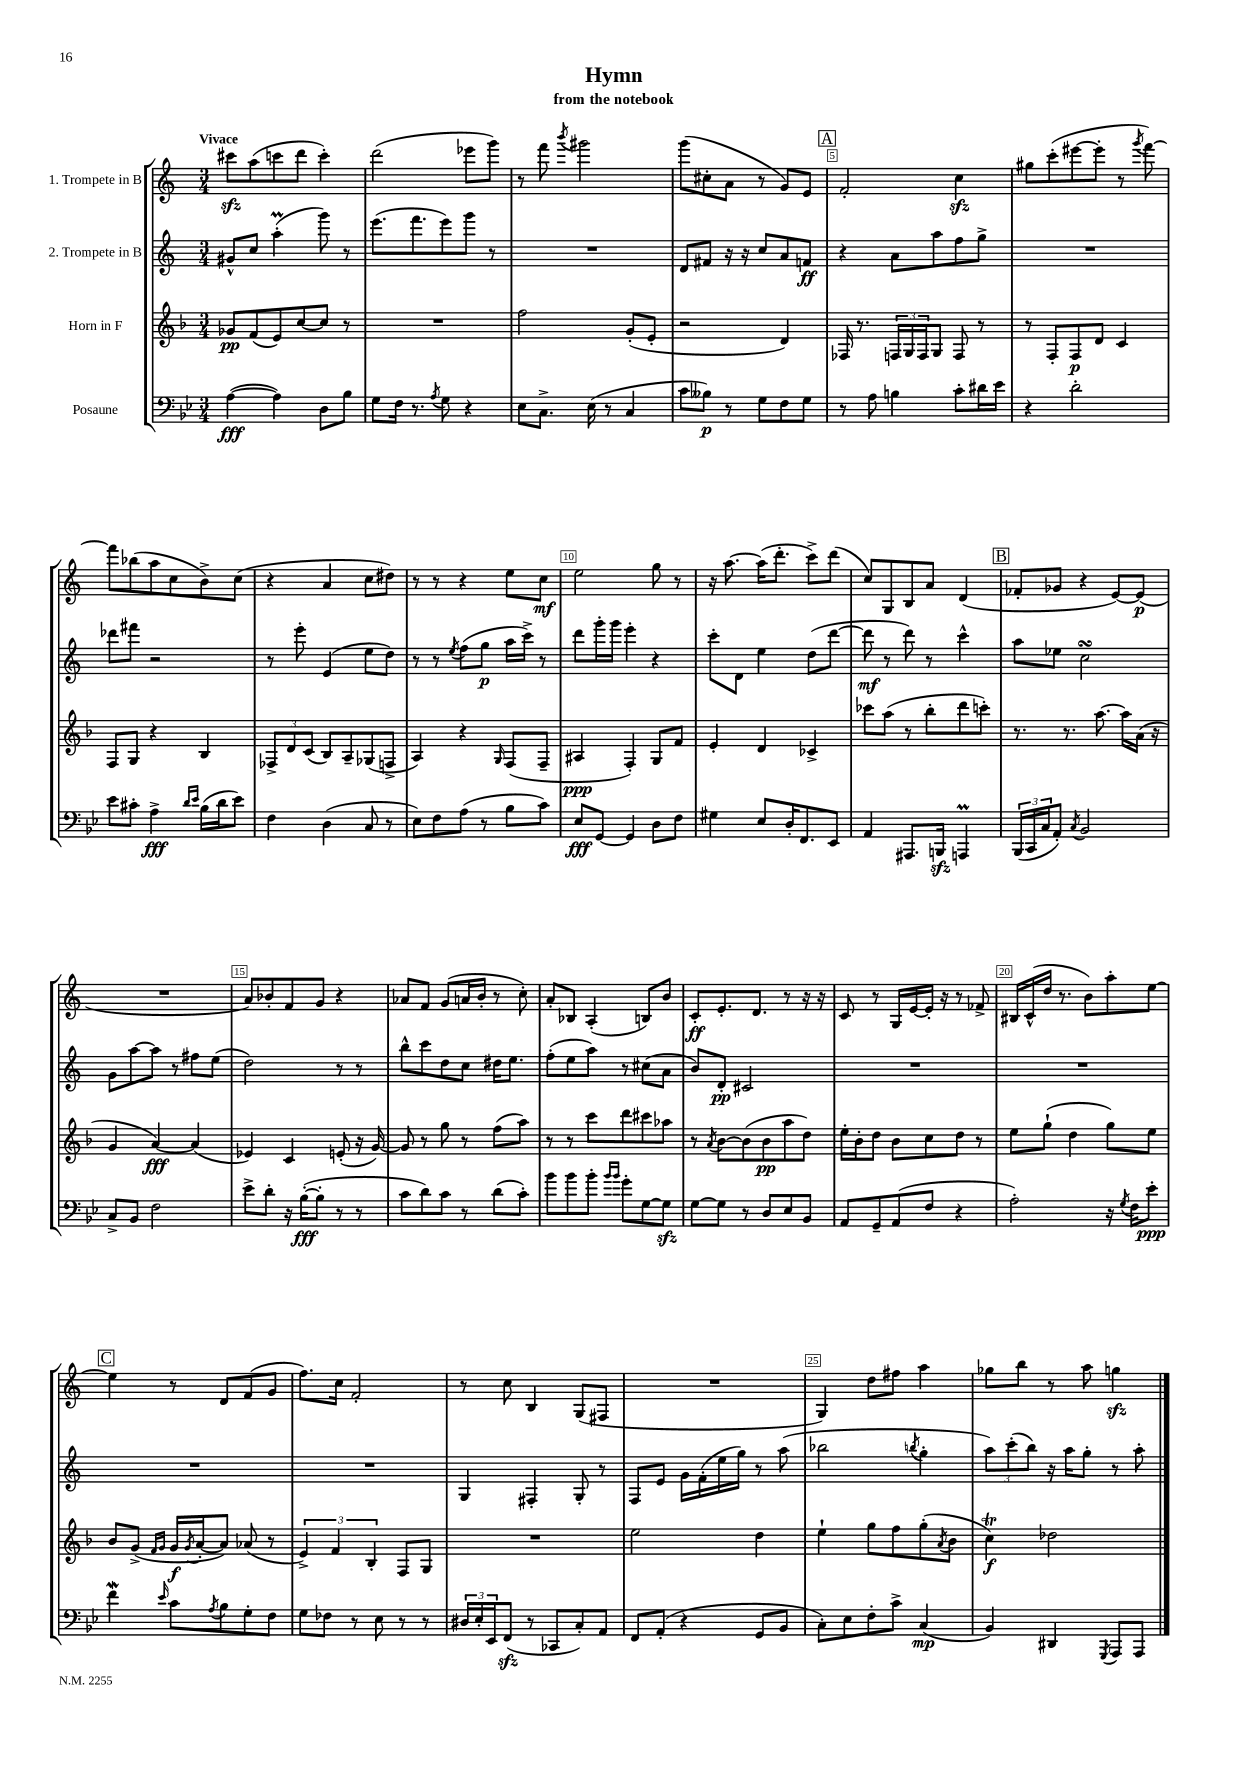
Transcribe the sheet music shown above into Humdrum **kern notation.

**kern	**kern	**kern	**kern
*staff4	*staff3	*staff2	*staff1
*clefF4	*clefG2	*clefG2	*clefG2
*k[b-e-]	*k[b-]	*k[]	*k[]
*M3/4	*M3/4	*M3/4	*M3/4
([4A\	8g-/L	8g#^^/L	8ccc#\L
.	(8f/	8cc/J	(8aa\
4A\])	8e/)	(4aa'\	8ccc\
.	[8cc/	.	8ddd\J
8D\L	8cc/]J	8ggg\)	4ccc'\)
8B-\J	8r	8r	.
=	=	=	=
8G\L	2.r	(8.eee\L	(2ddd\
16F\Jk	.	.	.
8.r	.	8.fff\	.
8qA/	.	.	.
8G\	.	8eee\)	.
4r	.	8ggg\J	8eee-\L
.	.	8r	8ggg\J)
=	=	=	=
8E-\L	2ff\	2.r	8r
8.C^\J	.	.	8fff\
.	.	.	8qbbb/
.	.	.	2ggg#\
(16E-\	.	.	.
8r	.	.	.
4C/	(8g'/L	.	.
.	8e'/J	.	.
=	=	=	=
8c\L	2r	8d/L	(8ggg\L
8B--\J)	.	8f#/J	8cc#'\
8r	.	16r	8a\J
.	.	16r	.
8G\L	.	8cc/L	8r
8F\	4d/)	8a/	8g/L)
8G\J	.	8f/J	8e/J
=	=	=	=
8r	16F-/	4r	2f'/
.	8.r	.	.
8A\	.	.	.
4B\	24F/LL	8a\L	.
.	24G/	.	.
.	24F/J	.	.
.	8G/J	8aa\	.
8c'\L	8F/	8ff\	4cc\
16d#\L	8r	8gg^\J	.
16e-\JJ	.	.	.
=	=	=	=
4r	8r	2.r	8gg#\L
.	8F'/L	.	(8ccc'\
2d'\	8F/	.	[8eee#\
.	8d/J	.	8eee#'\]J
.	4c/	.	8r
.	.	.	8qggg/
.	.	.	[8fff\)
=	=	=	=
8e-\L	8F/L	8ddd-\L	8fff\]L
8c#'\J	8G/J	8fff#\J	(8bb-\
4A^\	4r	2r	8aa\
.	.	.	8cc\
16qqd/LL	.	.	.
16qqe-/JJ	.	.	.
(16B-\LL	4B-/	.	8b^\)
16d\J	.	.	.
8e-\J)	.	.	(8cc\J
=	=	=	=
4F\	12F-^/L	8r	4r
.	12d/	.	.
.	.	8eee'\	.
.	(12c/J	.	.
(4D\	8B-/L)	(4e/	4a/
.	8A~/	.	.
8C/	(8G-/	8ee\L	8cc\L
8r	8F^/J	8dd\J)	8dd#\J)
=	=	=	=
8E-\L)	4A/)	8r	8r
8F\	.	8r	8r
.	.	8qee/	.
(8A\J	4r	(8ff\L	4r
8r	.	8gg\J	.
.	16qqG/	.	.
8B-\L	(8F/L	16aa\LL	8ee\L
.	.	16ccc^\JJ)	.
8c\J)	8F~/J	8r	8cc\J
=	=	=	=
8E-/L	4A#/	8ddd\L	2ee\
[8GG/J	.	16ggg'\L	.
.	.	16ggg\JJ	.
4GG/]	4F'/)	4eee'\	.
8D\L	8G/L	4r	8gg\
8F\J	8f/J	.	8r
=	=	=	=
4G#\	4e'/	8ccc'\L	16r
.	.	.	[8.aa\
.	.	8d\J	.
8E-/L	4d/	4ee\	(16aa\]LK
.	.	.	8.ddd'\J
16D'/K	.	.	.
8.FF/	.	.	.
.	4c-^/	(8dd\L	8ccc^\L)
8EE-/J	.	[8ddd\J	(8ddd\J
=	=	=	=
4AA/	8ccc-\L	8ddd\]	8cc/L)
.	(8aa\J	8r	8G/
8.AAA#/L	8r	8ddd\)	8B/
.	8bb-'\L	8r	8a/J
16BBB/Jk	.	.	.
4AAA/	8ddd\	4ccc^^\	(4d/
.	8ccc'\J)	.	.
=	=	=	=
(24BBB-/LL	8.r	8aa\L	8f-'/L
24CC/	.	.	.
24C/J	.	.	.
8AA'/J)	.	8ee-\J	8g-/J
.	8.r	.	.
8qC/	.	.	.
2BB-/	.	2cc\	4r
.	[8.aa\	.	.
.	.	.	[8e/L)
.	16aa\]LL	.	.
.	(16a\JJ	.	(8e/]J
.	16r	.	.
=	=	=	=
8C^/L	4g/	8g\L	2.r
8BB-/J	.	[8aa\	.
2F\	[4a/)	8aa\]J	.
.	.	8r	.
.	(4a/]	8ff#\L	.
.	.	(8ee\J	.
=	=	=	=
8e-^\L	4e-/)	2dd\)	8a/L)
8d'\J	.	.	8b-'/
16r	4c/	.	8f/
([16B-'\LK	.	.	.
8B-'\]J	.	.	8g/J
8r	(8e'/	8r	4r
8r	16r	8r	.
.	[16g/)	.	.
=	=	=	=
8c\L	8g/]	8bb^^\L	8a-/L
8d\)	8r	8ccc\	8f/J
8c\J	8gg\	8dd\	(8g/L
8r	8r	8cc\J	16a/L
.	.	.	16b'/JJ
(8d\L	(8ff\L	16dd#\LK	8r
.	.	8.ee\J	.
8c'\J)	8aa\J)	.	8cc'\)
=	=	=	=
8b-\L	8r	(8ff'\L	8a'/L
8b-\	8r	8ee\	8B-/J
8b-'\J	8ccc\L	8aa\J)	(4A'/
16qqb-/LL	.	.	.
16qqb-/JJ	.	.	.
8g'\L	8ddd\	8r	.
[8G\	8ccc#\	(8cc#\L	8B/L)
8G\]J	8aa-\J	8a\J	8b/J
=	=	=	=
[8G\L	8r	8b/L)	8c'/L
.	8qa/	.	.
8G\]J	[8b-\L	8d'/J	8.e'/
8r	(8b-\]	2c#/	.
.	.	.	8.d/J
8D/L	8b-\	.	.
8E-/	8aa\	.	8r
8BB-/J	8dd\J)	.	16r
.	.	.	16r
=	=	=	=
8AA/L	16ee'\LL	2.r	8c/
.	16b-'\J	.	.
8GG~/	8dd\J	.	8r
(8AA/	8b-\L	.	16G/LL
.	.	.	[16e/
8F/J	8cc\	.	16e'/]JJ
.	.	.	16r
4r	8dd\J	.	8r
.	8r	.	8f-^/
=	=	=	=
2A'\)	8ee\L	2.r	16B#/LL
.	.	.	(16c^^/
.	(8gg`\J	.	16dd/JJ
.	.	.	8.r
.	4dd\	.	.
.	.	.	8b\L)
16r	8gg\L)	.	8aa'\
8qG/	.	.	.
16F\LK	.	.	.
8e-'\J	8ee\J	.	[8ee\J
=	=	=	=
4f\	8b-/L	2.r	4ee\]
.	(8g^/J	.	.
.	16qqf/LL	.	.
16qqe-/	16qqg/JJ	.	.
8c\L	16g/LL	.	8r
.	8qg/	.	.
.	[16a'/J	.	.
8qA/	.	.	.
8B-\	8a/]J)	.	8d/L
8G'\	(8a-/	.	(8f/
8F\J	8r	.	8g/J
=	=	=	=
8G\L	6e^/)	2.r	8.ff\L)
8F-\J	.	.	.
.	6f/	.	.
.	.	.	16cc\Jk
8r	.	.	2f'/
.	6B-'/	.	.
8E-\	.	.	.
8r	8F/L	.	.
8r	8G/J	.	.
=	=	=	=
24D#/LL	2.r	4G/	8r
24E-'/	.	.	.
24EE-/J	.	.	.
(8FF/J	.	.	8cc\
8r	.	4F#'/	4B/
8CC-/L	.	.	.
8C'/)	.	8G'/	(8G/L
8AA/J	.	8r	8F#/J
=	=	=	=
8FF/L	2ee\	8F/L	2.r
(8AA'/J	.	8e/J	.
4r	.	16g\LL	.
.	.	(16f'\	.
.	.	16ee\	.
.	.	16gg\JJ)	.
8GG/L	4dd\	8r	.
8BB-/J	.	(8aa\	.
=	=	=	=
8C'\L)	4ee`\	2bb-\	4G/)
8E-\	.	.	.
8F'\	8gg\L	.	8dd\L
8c^\J	8ff\	.	8ff#\J
.	.	8qbb/	.
(4C/	(8gg'\	4gg'\	4aa\
.	8qa/	.	.
.	8b-\J	.	.
=	=	=	=
4BB-/)	4cc\)	12aa\L)	8gg-\L
.	.	(12ccc'\	.
.	.	.	8bb\J
.	.	12bb\J)	.
4DD#/	2dd-\	16r	8r
.	.	16aa\LK	.
.	.	8gg'\J	8aa\
8qGGG/	.	.	.
8AAA/L	.	8r	4gg\
8AAA/J	.	8aa'\	.
==	==	==	==
*-	*-	*-	*-
